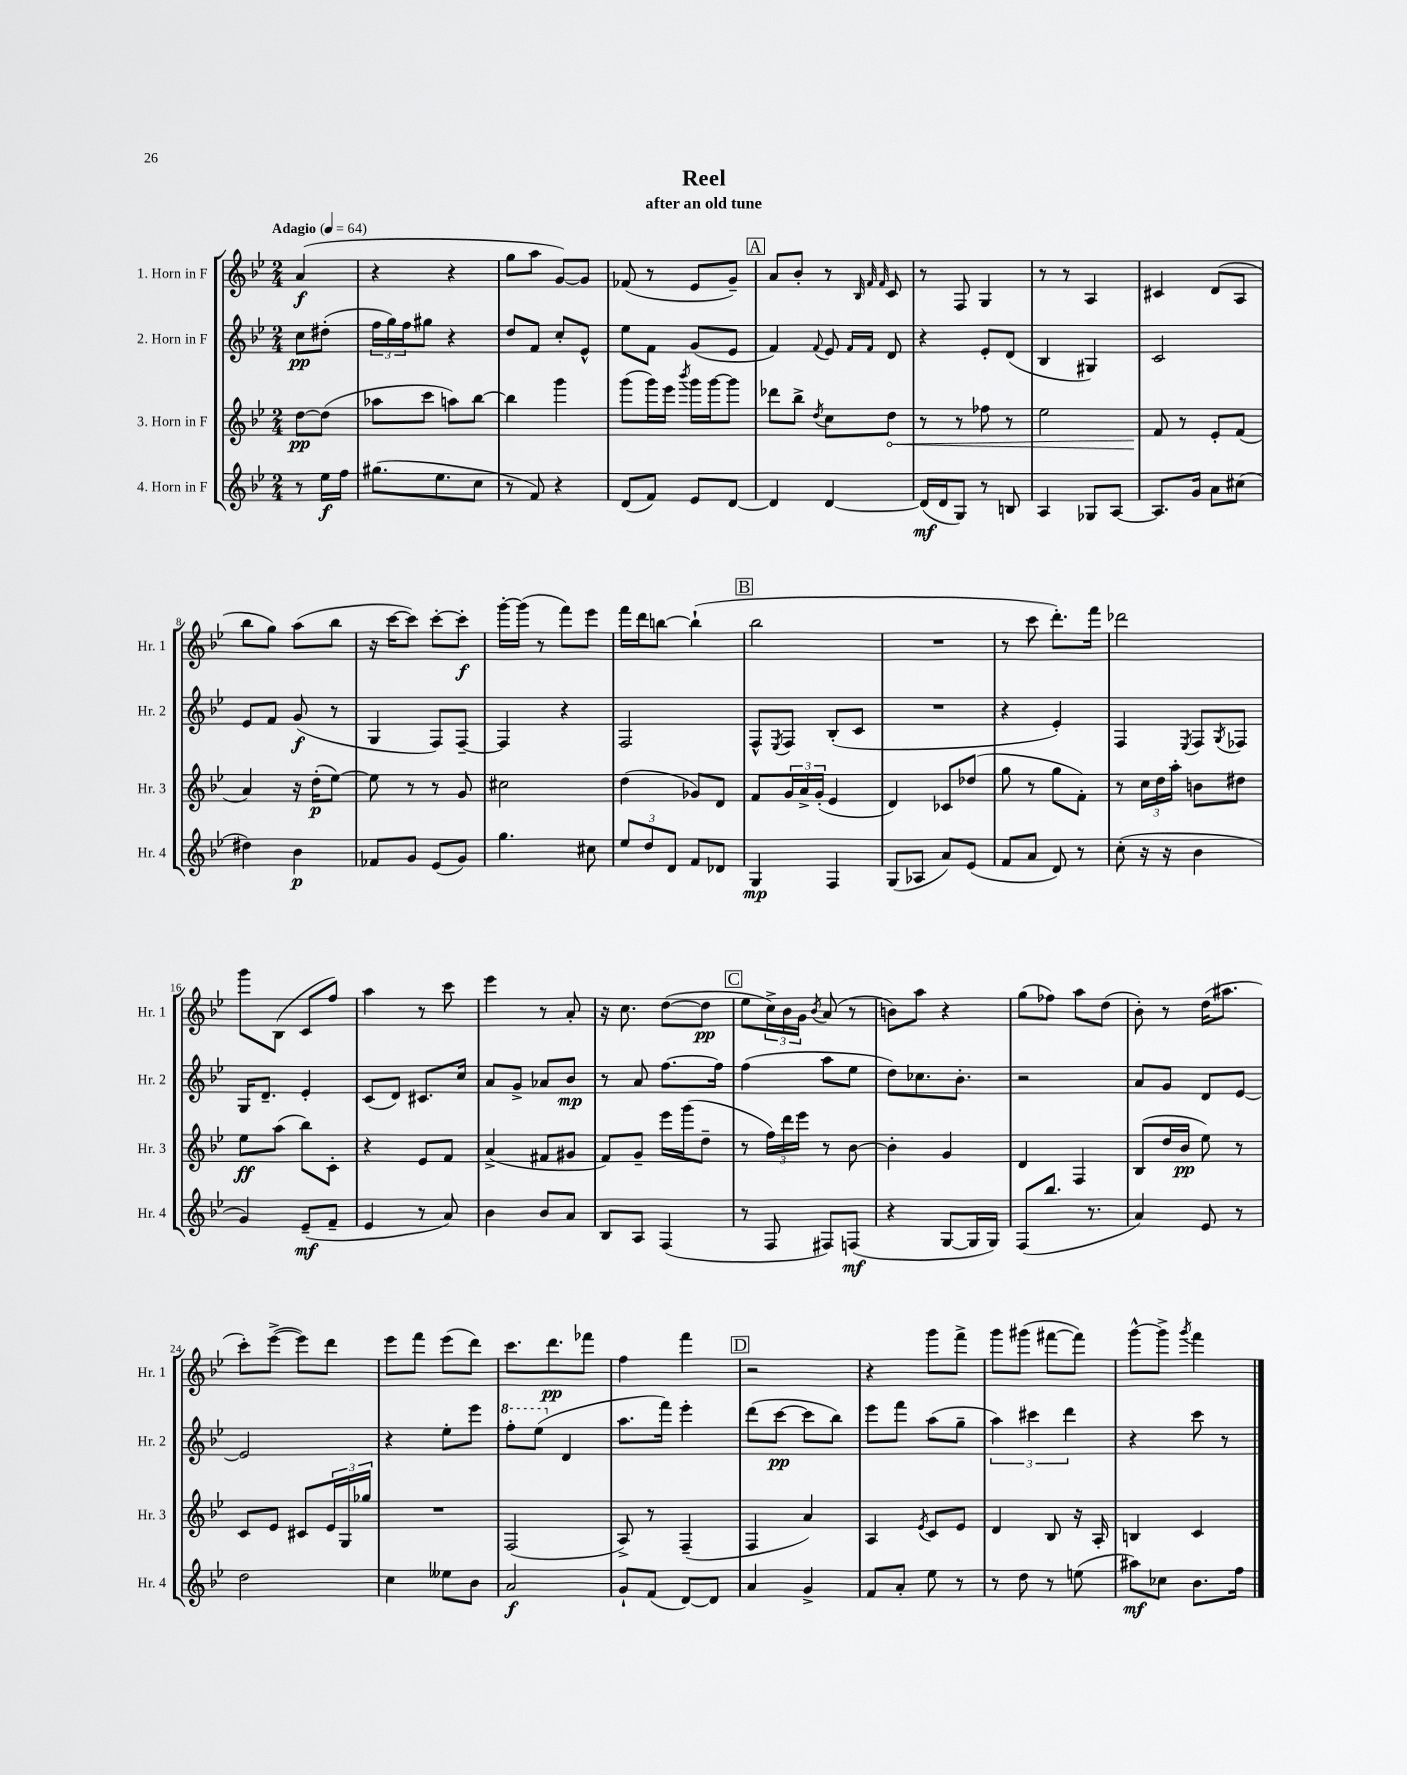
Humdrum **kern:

**kern	**dynam	**kern	**dynam	**kern	**dynam	**kern	**dynam
*part4	*part4	*part3	*part3	*part2	*part2	*part1	*part1
*staff4	*staff4	*staff3	*staff3	*staff2	*staff2	*staff1	*staff1
*I"4. Horn in F	*	*I"3. Horn in F	*	*I"2. Horn in F	*	*I"1. Horn in F	*
*I'Hr. 4	*	*I'Hr. 3	*	*I'Hr. 2	*	*I'Hr. 1	*
*clefG2	*	*clefG2	*	*clefG2	*	*clefG2	*
*k[b-e-]	*	*k[b-e-]	*	*k[b-e-]	*	*k[b-e-]	*
*M2/4	*	*M2/4	*	*M2/4	*	*M2/4	*
*MM64	*	*MM64	*	*MM64	*	*MM64	*
=	=	=	=	=	=	=	=
!	!	!	!	!	!	!LO:TX:a:B:t=Adagio	!
8r	.	[8dd\L	pp	8cc\L	pp	(4a/	f
16ee-\LL	f	(8dd\J]	.	(8dd#X'\J	.	.	.
16ff\JJ	.	.	.	.	.	.	.
=1	=1	=1	=1	=1	=1	=1	=1
(8.gg#X\L	.	8aa-X\L	.	24ff\LL	.	4r	.
.	.	.	.	24gg\)	.	.	.
.	.	.	.	24ff\J	.	.	.
.	.	8ccc\J	.	8gg#X\J	.	.	.
8.ee-\	.	.	.	.	.	.	.
.	.	8aan\L)	.	4r	.	4r	.
8cc\J	.	[8bb-\J	.	.	.	.	.
=2	=2	=2	=2	=2	=2	=2	=2
8r	.	4bb-\]	.	8dd/L	.	8gg\L	.
8f/)	.	.	.	8f/J	.	8aa\J	.
4r	.	4ggg\	.	8cc'/L	.	[8g/L)	.
.	.	.	.	8e-^^/J	.	8g/J]	.
=3	=3	=3	=3	=3	=3	=3	=3
(8d/L	.	(8ggg\L	.	8ee-\L	.	(8f-X/	.
8f/J)	.	16ggg\L)	.	8f\J	.	8r	.
.	.	16eee-\JJ	.	.	.	.	.
.	.	8qbbb-/	.	.	.	.	.
8e-/L	.	16ggg\LL	.	(8g/L	.	8e-/L	.
.	.	[16ggg\J	.	.	.	.	.
[8d/J	.	8ggg\J]	.	8e-/J	.	8g~/J)	.
!!LO:REH:place=s1:t=A
=4	=4	=4	=4	=4	=4	=4	=4
4d/]	.	8ddd-X\L	.	4f/)	.	8a/L	.
.	.	8bb-^\J	.	.	.	8b-'/J	.
.	.	8qdd/	.	8qqf/	.	.	.
[4d/	.	8cc\L	.	8e-/	.	8r	.
.	.	.	.	.	.	32qqB-/	.
.	.	.	.	16qqf/LL	.	32qqf/	.
.	.	.	.	16qqf/JJ	.	32qqf/	.
!	!	!	!LO:HP:b	!	!	!	!
.	.	8dd\J	<	8d/	.	8c/	.
=5	=5	=5	=5	=5	=5	=5	=5
(16d/LL]	mf	8r	.	4r	.	8r	.
16d/J	.	.	.	.	.	.	.
8G/J)	.	8r	.	.	.	8F/	.
8r	.	8ff-X\	.	8e-'/L	.	4G/	.
8Bn/	.	8r	.	(8d/J	.	.	.
=6	=6	=6	=6	=6	=6	=6	=6
4A/	.	2ee-\	.	4B-/	.	8r	.
.	.	.	.	.	.	8r	.
8G-X/L	.	.	.	4G#X/)	.	4A/	.
[8A/J	.	.	.	.	.	.	.
=7	=7	=7	=7	=7	=7	=7	=7
8.A/L]	.	8f/	.	2c/	.	4c#X/	.
.	.	8r	[	.	.	.	.
16g/Jk	.	.	.	.	.	.	.
8a\L	.	8e-'/L	.	.	.	(8d/L	.
(8cc#X\J	.	(8f/J	.	.	.	8A/J	.
!!LO:LB:g=z
=8	=8	=8	=8	=8	=8	=8	=8
4dd#X\)	.	4a/)	.	8e-/L	.	8bb-\L	.
.	.	.	.	8f/J	.	8gg\J)	.
4b-\	p	16r	.	(8g/	f	(8aa\L	.
.	.	(16dd'\KL	p	.	.	.	.
.	.	[8ee-\J)	.	8r	.	8bb-\J	.
=9	=9	=9	=9	=9	=9	=9	=9
8f-X/L	.	8ee-\]	.	4G/	.	16r	.
.	.	.	.	.	.	[16ccc\KL	.
8g/J	.	8r	.	.	.	8ccc\J])	.
(8e-/L	.	8r	.	8F/L)	.	[8ccc'\L	.
8g/J)	.	8g/	.	[8F~/J	.	8ccc'\J]	f
=10	=10	=10	=10	=10	=10	=10	=10
4.gg\	.	2cc#X\	.	4F/]	.	[16ggg'\LL	.
.	.	.	.	.	.	(16ggg\JJ]	.
.	.	.	.	.	.	8r	.
.	.	.	.	4r	.	8fff\L)	.
8cc#X\	.	.	.	.	.	8eee-\J	.
=11	=11	=11	=11	=11	=11	=11	=11
12ee-/L	.	(4dd\	.	2F/	.	16fff\LL	.
.	.	.	.	.	.	16ddd\J	.
12dd/	.	.	.	.	.	.	.
.	.	.	.	.	.	[8bbn\J	.
12d/J	.	.	.	.	.	.	.
8f/L	.	8g-X/L)	.	.	.	(4bb`\]	.
8d-X/J	.	8d/J	.	.	.	.	.
!!LO:REH:place=s1:t=B
=12	=12	=12	=12	=12	=12	=12	=12
4G/	mp	8f/L	.	8F^^/L	.	2bb-\	.
.	.	.	.	8qE-/	.	.	.
.	.	24g/L	.	8F/J	.	.	.
.	.	24a^/	.	.	.	.	.
.	.	(24g'/JJ	.	.	.	.	.
4F/	.	4e-/	.	(8B-'/L	.	.	.
.	.	.	.	8c/J	.	.	.
=13	=13	=13	=13	=13	=13	=13	=13
(8G/L	.	4d/)	.	2r	.	2r	.
8A-X/J	.	.	.	.	.	.	.
8a/L)	.	8c-X/L	.	.	.	.	.
(8e-/J	.	(8dd-X/J	.	.	.	.	.
=14	=14	=14	=14	=14	=14	=14	=14
8f/L	.	8gg\	.	4r	.	8r	.
8a/J	.	8r	.	.	.	8ccc\	.
8d/)	.	8gg\L	.	4e-'/)	.	8.ddd'\L)	.
8r	.	8f'\J)	.	.	.	.	.
.	.	.	.	.	.	16fff\Jk	.
=15	=15	=15	=15	=15	=15	=15	=15
(8cc'\	.	8r	.	4F/	.	2ddd-X\	.
16r	.	24cc\LL	.	.	.	.	.
.	.	24dd\	.	.	.	.	.
16r	.	.	.	.	.	.	.
.	.	24aa'\JJ	.	.	.	.	.
.	.	.	.	8qE-/	.	.	.
4b-\	.	8bn\L	.	8F/L	.	.	.
.	.	.	.	8qG/	.	.	.
.	.	8dd#X\J	.	8F-X/J	.	.	.
!!LO:LB:g=z
=16	=16	=16	=16	=16	=16	=16	=16
4g/)	.	8ee-\L	ff	16G/KL	.	8ggg\L	.
.	.	.	.	8.d~/J	.	.	.
.	.	(8aa\J	.	.	.	(8B-\J	.
(8e-~/L	mf	8bb-\L)	.	4e-'/	.	8c/L	.
8f~/J	.	8c'\J	.	.	.	8ff/J)	.
=17	=17	=17	=17	=17	=17	=17	=17
4e-/	.	4r	.	(8c/L	.	4aa\	.
.	.	.	.	8d/J)	.	.	.
8r	.	8e-/L	.	8.c#X/L	.	8r	.
8a/)	.	8f/J	.	.	.	8ccc\	.
.	.	.	.	16cc/Jk	.	.	.
=18	=18	=18	=18	=18	=18	=18	=18
4b-\	.	(4a^/	.	8a/L	.	4eee-\	.
.	.	.	.	8g^/J	.	.	.
8b-/L	.	8f#X/L	.	8a-X/L	.	8r	.
8a/J	.	8g#X/J	.	8b-/J	mp	8a'/	.
=19	=19	=19	=19	=19	=19	=19	=19
8B-/L	.	8f/L)	.	8r	.	16r	.
.	.	.	.	.	.	8.cc\	.
8A/J	.	8g~/J	.	8a/	.	.	.
(4F/	.	16eee-\LL	.	[8.ff\L	.	([8dd\L	.
.	.	(16ggg\J	.	.	.	.	.
.	.	8dd~\J	.	.	.	8dd\J]	pp
.	.	.	.	16ff\Jk]	.	.	.
!!LO:REH:place=s1:t=C
=20	=20	=20	=20	=20	=20	=20	=20
8r	.	8r	.	(4ff\	.	8ee-\L	.
8F/	.	24ff\LL)	.	.	.	24cc^\L)	.
.	.	24ddd\	.	.	.	24b-\	.
.	.	24eee-\JJ	.	.	.	24g\JJ	.
.	.	.	.	.	.	8qb-/	.
8F#X/L)	.	8r	.	8aa\L	.	(8a/	.
(8Fn/J	mf	[8b-\	.	8ee-\J	.	8r	.
=21	=21	=21	=21	=21	=21	=21	=21
4r	.	4b-'\]	.	8dd\L)	.	8bn\L)	.
.	.	.	.	8.cc-X\	.	8aa\J	.
[8G/L	.	4g/	.	.	.	4r	.
.	.	.	.	8.b-'\J	.	.	.
16G/L]	.	.	.	.	.	.	.
16G/JJ)	.	.	.	.	.	.	.
=22	=22	=22	=22	=22	=22	=22	=22
(8F/L	.	4d/	.	2r	.	(8gg\L	.
8.bb-/J	.	.	.	.	.	8ff-X\J)	.
.	.	4F/	.	.	.	8aa\L	.
8.r	.	.	.	.	.	.	.
.	.	.	.	.	.	(8dd\J	.
=23	=23	=23	=23	=23	=23	=23	=23
4a/)	.	(8B-/L	.	8a/L	.	8b-'\)	.
.	.	16dd/L	.	8g/J	.	8r	.
.	.	16b-/JJ	pp	.	.	.	.
8e-/	.	8ee-\)	.	8d/L	.	(16dd\KL	.
.	.	.	.	.	.	8.aa#X\J	.
8r	.	8r	.	[8e-/J	.	.	.
!!LO:LB:g=z
=24	=24	=24	=24	=24	=24	=24	=24
2dd\	.	8c/L	.	2e-/]	.	8ccc'\L)	.
.	.	8e-/J	.	.	.	([8eee-^\J	.
.	.	8c#X/L	.	.	.	8eee-\L])	.
.	.	24e-/L	.	.	.	8ddd\J	.
.	.	24G/	.	.	.	.	.
.	.	24gg-X/JJ	.	.	.	.	.
=25	=25	=25	=25	=25	=25	=25	=25
4cc\	.	2r	.	4r	.	8eee-\L	.
.	.	.	.	.	.	8fff\J	.
8ee--X\L	.	.	.	8ee-'\L	.	(8eee-\L	.
8b-\J	.	.	.	8eee-\J	.	8ddd\J)	.
=26	=26	=26	=26	=26	=26	=26	=26
*	*	*	*	*8va	*	*	*
2a/	f	(2F/	.	8fff'\L	.	8.ccc\L	.
.	.	.	.	(8eee-\J	.	.	.
.	.	.	.	.	.	8.ddd\	pp
*	*	*	*	*X8va	*	*	*
.	.	.	.	4d/	.	.	.
.	.	.	.	.	.	8fff-X\J	.
=27	=27	=27	=27	=27	=27	=27	=27
8g`/L	.	8A^/)	.	8.aa\L	.	4ff\	.
(8f/J	.	8r	.	.	.	.	.
.	.	.	.	16fff\Jk)	.	.	.
[8d/L)	.	(4F~/	.	4eee-'\	.	4fff\	.
8d/J]	.	.	.	.	.	.	.
!!LO:REH:place=s1:t=D
=28	=28	=28	=28	=28	=28	=28	=28
4a/	.	4F/	.	(8ddd\L	.	2r	.
.	.	.	.	[8ccc\J	pp	.	.
4g^/	.	4a/)	.	8ccc\L]	.	.	.
.	.	.	.	8bb-\J)	.	.	.
=29	=29	=29	=29	=29	=29	=29	=29
8f/L	.	4A/	.	8eee-\L	.	4r	.
8a'/J	.	.	.	8fff\J	.	.	.
.	.	8qe-/	.	.	.	.	.
8ee-\	.	8c/L	.	(8aa\L	.	8ggg\L	.
8r	.	8e-/J	.	8gg~\J	.	8fff^\J	.
=30	=30	=30	=30	=30	=30	=30	=30
8r	.	4d/	.	6aa\)	.	8ggg\L	.
8dd\	.	.	.	.	.	(8ggg#X\J	.
.	.	.	.	6ccc#X\	.	.	.
8r	.	8B-/	.	.	.	[8fff#X\L	.
.	.	.	.	6ddd\	.	.	.
(8een\	.	16r	.	.	.	8fff#\J])	.
.	.	16A'/	.	.	.	.	.
=31	=31	=31	=31	=31	=31	=31	=31
8aa#X\L)	mf	4Bn/	.	4r	.	[8ggg^^\L	.
8cc-X\J	.	.	.	.	.	8ggg^\J]	.
.	.	.	.	.	.	8qggg/	.
8.b-\L	.	4c/	.	8ccc\	.	4fff\	.
.	.	.	.	8r	.	.	.
16ff\Jk	.	.	.	.	.	.	.
==	==	==	==	==	==	==	==
*-	*-	*-	*-	*-	*-	*-	*-
